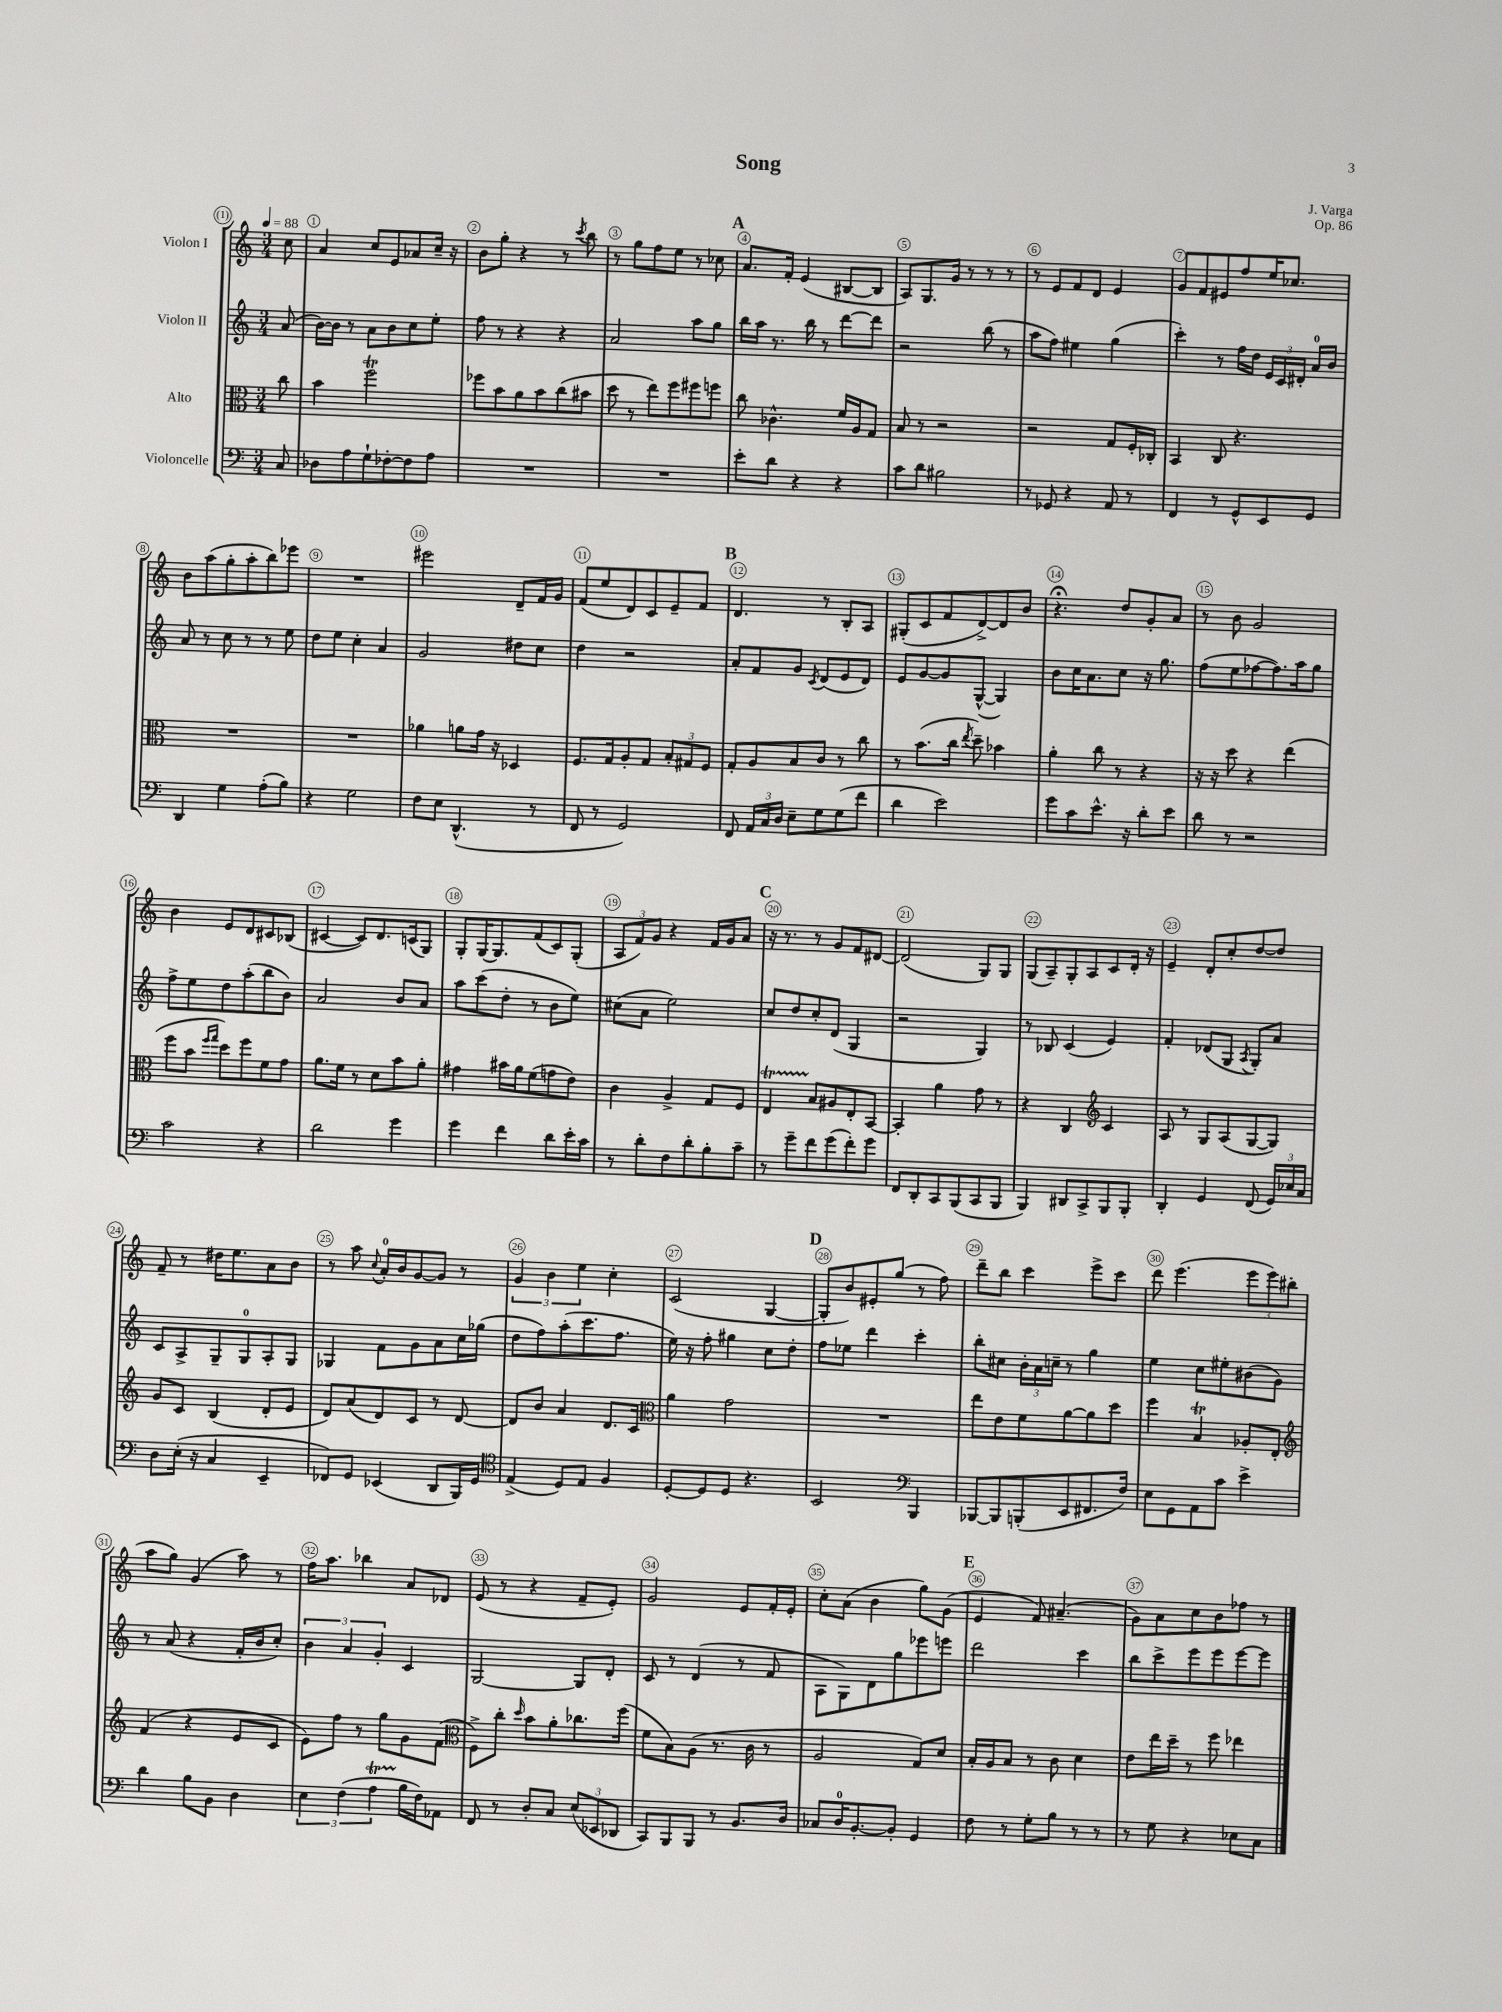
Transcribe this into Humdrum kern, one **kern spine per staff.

**kern	**kern	**kern	**kern
*part4	*part3	*part2	*part1
*staff4	*staff3	*staff2	*staff1
*I"Violoncelle	*I"Alto	*I"Violon II	*I"Violon I
*clefF4	*clefC3	*clefG2	*clefG2
*k[]	*k[]	*k[]	*k[]
*M3/4	*M3/4	*M3/4	*M3/4
*MM88	*MM88	*MM88	*MM88
=	=	=	=
8C/	8cc\	(8a/	8cc\
=1	=1	=1	=1
8D-X\L	4b\	[16b\LL)	4a/
.	.	16b\JJ]	.
8A\	.	8r	.
8G`\	2ffT\	8a\L	8cc/L
[8F-X'\	.	8b\	8e/
8F-\]	.	8cc\	8a-X/
8A\J	.	8ee'\J	16cc~/Jk
.	.	.	16r
=2	=2	=2	=2
2.r	8ff-X\L	8ff\	8b\L
.	8b\	8r	8gg'\J
.	8a\	4r	4r
.	8b\	.	.
.	(8cc\	4r	8r
.	.	.	8qccc/
.	8b#X\J	.	8bb\
=3	=3	=3	=3
2.r	8dd\	2a/	8r
.	8r	.	8gg\L
.	8ee\L)	.	8ff\
.	8ff\	.	8ee\J
.	8ff#X\	8aa\L	8r
.	8ffn\J	8gg\J	8cc-X\
!!LO:REH:place=s1:t=A
=4	=4	=4	=4
8e'\L	8cc\	16bb\LL	8.a/L
.	.	16aa\JJ	.
8d\J	4.c-X^^\	8.r	.
.	.	.	16f'/Jk
4r	.	.	(4e/
.	.	16bb\	.
.	.	8r	.
4r	16f/LL	[8ddd\L	[8B#X/L
.	16A/J	.	.
.	8G/J	8ddd\J]	8B#/J]
=5	=5	=5	=5
8c\L	8B/	2r	8A/L)
8d\J	8r	.	8.G/
2B#X\	2r	.	.
.	.	.	16g/Jk
.	.	.	8r
.	.	(8bb\	8r
.	.	8r	8r
=6	=6	=6	=6
8r	2r	8aa\L	8r
8GG-X/	.	8ff\J)	8e/L
4r	.	4ee#X\	8f/
.	.	.	8d/J
8AA/	8G/L	(4gg\	4e/
8r	16F'/L	.	.
.	16C-X'/JJ	.	.
=7	=7	=7	=7
4FF/	4BB/	4ccc'\)	8g/L
.	.	.	8f/
8r	8C/	8r	8e#X/
8GG^^/L	4.r	16ff\LL	8ff/
.	.	16dd\JJ	.
8EE/	.	24e/LL	16ee/K
.	.	24c/	.
.	.	.	8.cc-X/J
.	.	24d#X'/JJ	.
8GG/J	.	16a/LL	.
.	.	16b/JJ	.
!!LO:LB:g=z
=8	=8	=8	=8
4DD/	2.r	8a/	8b\L
.	.	8r	(8aa\
4G\	.	8cc\	8gg'\
.	.	8r	8aa'\
(8A'\L	.	8r	8bb\)
8B\J)	.	8ee\	8eee-X\J
=9	=9	=9	=9
4r	2.r	8dd\L	2.r
.	.	8ee\J	.
2G\	.	4cc'\	.
.	.	4a/	.
=10	=10	=10	=10
8F\L	4a-X\	2g/	2eee#X\
8E\J	.	.	.
(4.DD^^/	8an\L	.	.
.	16g\Jk	.	.
.	16r	.	.
.	4D-X/	8dd#X\L	8d~/L
8r	.	8cc\J	16f/L
.	.	.	16g/JJ
=11	=11	=11	=11
8FF/	8.F/L	4dd\	(8f/L
8r	.	.	8ee/
.	16G/k	.	.
2GG/)	8A'/	2r	8d/)
.	8G/J	.	8c/
.	12B'/L	.	8e~/
.	12G#X/	.	.
.	.	.	8f/J
.	12F/J	.	.
!!LO:REH:place=s1:t=B
=12	=12	=12	=12
8FF/	8G'/L	8a'/L	4.d/
24AA/LL	8A/	8f/	.
24C/	.	.	.
24D/JJ	.	.	.
8E~\L	8B/	8g/J	.
.	.	8qc/	.
8G\	8c/J	(8d/L	8r
(8G\	8r	8e/	8B'/L
8f\J	8cc\	8d/J)	8A/J
=13	=13	=13	=13
4d\	8r	8e/L	(8G#X'/L
.	(8.b\L	[8g/	8c/
2e\)	.	8g/]	8f/
.	16cc\Jk	.	.
.	8qee/	.	.
.	8dd~\)	([8G^^/J	[8d^/)
.	4b-X\	4G/])	8d/]
.	.	.	8b/J
=14	=14	=14	=14
8g\L	4a'\	8b\L	4.r;<
8c\	.	16cc\K	.
.	.	8.a\	.
8.e^^\J	8cc\	.	.
.	8r	8cc\J	8dd/L
16r	.	.	.
8d'\L	4r	16r	8g'/
.	.	8.gg\	.
8e\J	.	.	8a/J
=15	=15	=15	=15
8d\	16r	(8ff\L	8r
.	16r	.	.
8r	8dd\	8ee\	8b\
2r	4r	[8ff-X\	2g/
.	.	8.ff-\])	.
.	(4ee\	.	.
.	.	16aa\k	.
.	.	8gg\J	.
!!LO:LB:g=z
=16	=16	=16	=16
2c\	8ff\L	8ff^\L	4b\
.	8b\J	8ee\	.
.	16qqff/LL	.	.
.	16qqgg/JJ	.	.
.	8dd\L)	8dd\	8e/L
.	8ff\	(8aa'\	8d/
4r	8f\	8bb\	8c#X/
.	8g\J	8b\J)	(8B-X/J
=17	=17	=17	=17
2d\	8.a\L	2a/	[4c#X/
.	16f\Jk	.	.
.	8r	.	8c#/L])
.	8d\L	.	8.d/
4g\	8b\	8b/L	.
.	.	.	(16cn/k
.	8a'\J	8a/J	8G/J)
=18	=18	=18	=18
4g\	4g#X\	8aa\L	8G'/L
.	.	(8ccc\	[16G/K
.	.	.	8.G/]
4f\	16b#X\LL	8dd'\J	.
.	16a\J	.	.
.	(8f\	8r	(8f/
8d\L	8gn\	8b\L	8c/)
16e'\L	8e\J)	8ee\J)	(8G'/J
16c\JJ	.	.	.
=19	=19	=19	=19
8r	4c\	(8cc#X\L	12A/L
.	.	.	12f/)
8d'\L	.	8a\J	.
.	.	.	12g/J
8F\	4A^/	2ee\)	4r
8d'\	.	.	.
8B'\	8G/L	.	16f/LL
.	.	.	16g/J
8c~\J	8F/J	.	8a/J
!!LO:REH:place=s1:t=C
=20	=20	=20	=20
8r	4Et/	8cc/L	16r
.	.	.	8.r
8g~\L	.	8dd/	.
8f\	8B/L	8cc'/	8r
(8g\	8A#X/	(8d/J	8g/L
8f'\)	8E'/	4G/	8f/
8g\J	[8BB/J	.	[8d#X/J
=21	=21	=21	=21
8FF/L	4BB'/]	2r	(2d#/]
8DD'/	.	.	.
8CC/	4a\	.	.
(8BBB/	.	.	.
8CC/	8g\	4G/)	8G/L)
8BBB/J	8r	.	8G/J
=22	=22	=22	=22
4BBB/)	4r	8r	(8G/L
.	.	8B-X/	8A~/)
8DD#X/L	4C/	(4c/	8G'/
8CC^/	.	.	8A/
*	*clefG2	*	*
8BBB/	4c/	4e/)	8c/
8BBB'/J	.	.	16d'/Jk
.	.	.	16r
=23	=23	=23	=23
4DD'/	8A/	4f'/	4e~/
.	8r	.	.
4GG/	8G/L	(8d-X/L	8d'/L
.	(8A/	8G/J	8cc'/
.	.	8qA/	.
(8FF/	[8G/	8G'/L)	[8dd/
24GG/LL)	8G/J])	8a/J	8dd/J]
24E-X/	.	.	.
24C/JJ	.	.	.
!!LO:LB:g=z
=24	=24	=24	=24
8D\L	8g/L	8c/L	8f~/
(16E'\Jk	8c/J	8A^/	8r
16r	.	.	.
4C/	(4B/	8G~/	16dd#X\KL
.	.	.	8.ee\
.	.	8G/	.
4EE~/	8d'/L	8A'/	8a\
.	8e/J	8G/J	8b\J
=25	=25	=25	=25
8FF-X/L)	8d/L)	4G-X/	8r
8GG/J	(8a/	.	8aa\
.	.	.	8qqcc/
(4EE-X/	8d/)	8f\L	16a'/LL
.	.	.	16b/J
.	8c/J	8g\	[8g/
8DD/L	8r	8a\	8g/J]
16BBB/L)	[8d/	16cc\L	8r
16GG/JJ	.	(16gg-X\JJ	.
=26	=26	=26	=26
*clefC4	*	*	*
(4E^/	8d/L]	8dd\L	6g/
.	8b/J	8ff\)	.
.	.	.	6b\
8D/L)	4a/	(8aa'\	.
.	.	.	6ee\
8E/J	.	8.ccc\	.
4F/	8.d/L	.	4cc'\
.	.	8.ff\J	.
.	16c/Jk	.	.
=27	=27	=27	=27
*	*clefC3	*	*
[8D'/L	4a\	16ee\)	(2c/
.	.	16r	.
8D/]	.	8ff'\	.
8D/J	2g\	4gg#X\	.
4.r	.	.	.
.	.	8cc\L	[4G/
.	.	8dd'\J	.
!!LO:REH:place=s1:t=D
=28	=28	=28	=28
2BB/	2.r	8ff\L	8G'/L]
.	.	8ee-X\J	8b/)
.	.	4ddd\	8e#X'/
.	.	.	(8gg/J
*clefF4	*	*	*
4BBB/	.	4ccc'\	8r
.	.	.	8ff\)
=29	=29	=29	=29
[8BBB-X/L	8ee\L	8bb'\L	8ddd~\L
8BBB-/]	8e\	8cc#X\J	8bb\J
(8BBBn'/	8f\	24b'\LL	4ccc\
.	.	24a\	.
.	.	24ccn~\JJ	.
8EE/	[8a\	8r	.
8.FF#X/	8a\]	4gg\	8eee^\L
.	8dd\J	.	8ccc\J
16F/Jk)	.	.	.
=30	=30	=30	=30
8E\L	4ff\	4ee\	8ddd\
8GG\	.	.	(4.eee\
8AA\	4Bt/	8cc\L	.
8c\J	.	8ee#X'\	.
4e^\	8A-X'/L	(8b#X\	12eee\L
.	.	.	12eee\)
.	8E'/J	8g\J)	.
.	.	.	(12bb#X\J
!!LO:LB:g=z
=31	=31	=31	=31
*	*clefG2	*	*
4d\	(4f/	8r	8aa\L
.	.	(8a/	8gg\J)
8B\L	4r	4r	(4g/
8BB\J	.	.	.
4D\	8e/L	16f'/LL	8aa\)
.	.	16b/J	.
.	8c/J	8cc'/J)	8r
=32	=32	=32	=32
6E\	8e\L)	6b\	16ff\KL
.	.	.	8.aa\J
.	8ff\J	.	.
(6F\	.	6a/	.
.	8r	.	4bb-X\
6AT\	.	6g'/	.
.	8gg\L	.	.
16B\LL	8g\	4c/	8a/L
16F\J)	.	.	.
8AA-X\J	(8f\J	.	8d-X/J
=33	=33	=33	=33
*	*clefC3	*	*
8FF/	8F^\L)	[2G/	(8e/
8r	8cc'\J	.	8r
.	16qqdd/	.	.
8D'/L	8b\L	.	4r
8C/J	8a'\	.	.
(12E/L	8.cc-X\	8G/L]	8f~/L
12EE-X/	.	.	.
.	.	8d'/J	8e'/J)
12DD-X/J	.	.	.
.	(16ff\Jk	.	.
=34	=34	=34	=34
8CC/L)	8f\L	8c/	2g/
8BBB/	8B\)	8r	.
8BBB/J	(8A\J	(4d/	.
8r	8.r	.	.
8.BB/L	.	8r	8e/L
.	16c\	.	.
.	8r	8f/	16f'/L
16D/Jk	.	.	16e'/JJ
=35	=35	=35	=35
8C-X/L	2A/	8A\L	8cc'\L
16D/K	.	8G\)	(8a\J
[8.BB'/	.	.	.
.	.	8d\	4b\
8BB'/J]	.	8gg\	.
4GG/	8G/L)	8eee-X\	8gg\L)
.	8d/J	8eeen\J	(8g\J
!!LO:REH:place=s1:t=E
=36	=36	=36	=36
8F\	16B'/LL	2ddd\	4e/
.	16A/J	.	.
8r	8B/J	.	.
8G'\L	8r	.	8f/)
8B\J	8c\	.	(4.a#X~/
8r	4d\	4ccc\	.
8r	.	.	.
=37	=37	=37	=37
8r	8e\L	8bb\L	8g\L)
8G\	16ee\L	8ccc^\	8a\
.	16dd~\JJ	.	.
4r	8r	8eee\	8cc\
.	8ff\	8eee\	8b\
8E-X\L	4ee-X\	[8eee\	8ff-X\J
8C\J	.	8eee\J]	8r
==	==	==	==
*-	*-	*-	*-
